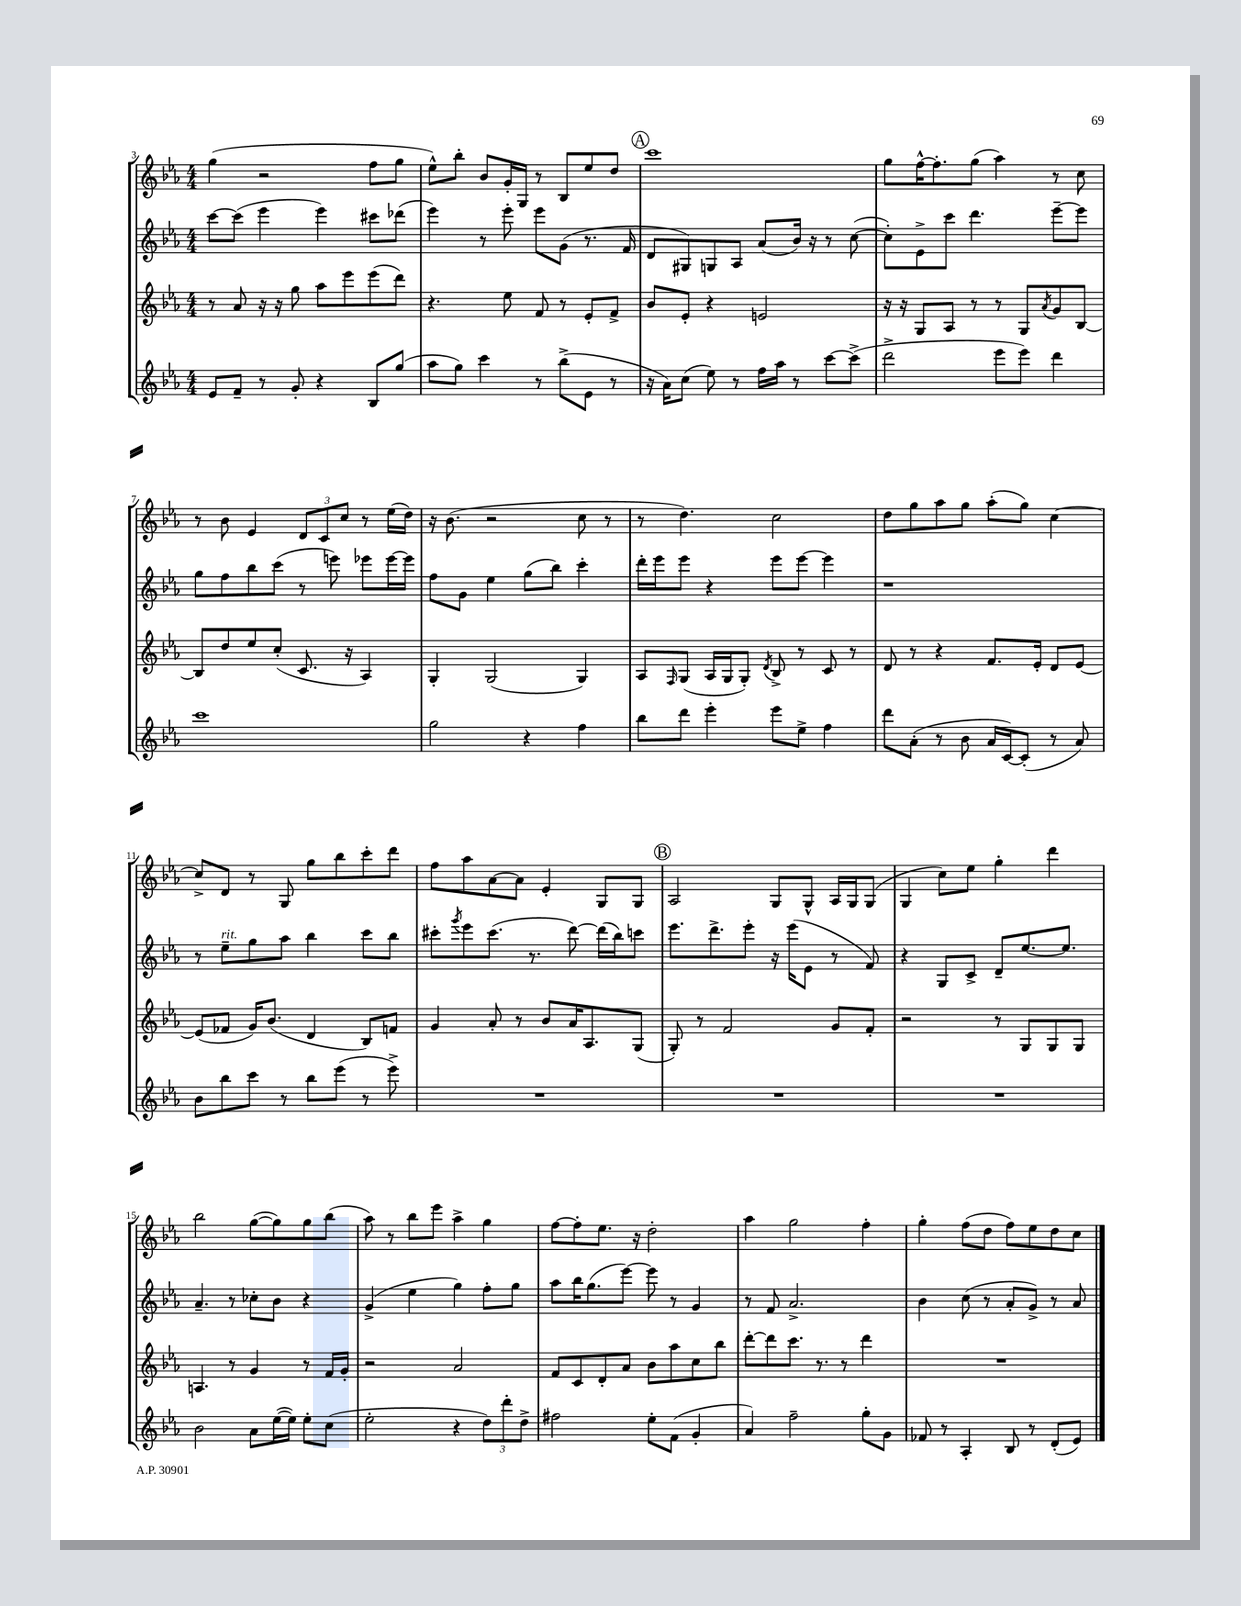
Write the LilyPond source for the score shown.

<<
\new StaffGroup <<
\new Staff = "s0" {
    \clef treble \key ees \major \numericTimeSignature \time 4/4
    g''4( r2 f''8 g''8 |
    ees''8-^) bes''8-. bes'8 g'16-. g16 r8 bes8 ees''8 d''8 |
    \mark \markup { \circle "A" } c'''1 |
    g''8 f''16~-^ f''8.-. g''8( aes''4) r8 c''8 |
    r8 bes'8 ees'4 \tuplet 3/2 { d'8 c'8 c''8 } r8 ees''16( d''16) |
    r16 bes'8.( r2 c''8 r8 |
    r8 d''4.) c''2 |
    d''8 g''8 aes''8 g''8 aes''8-.( g''8) c''4~ |
    c''8-> d'8 r8 g8 g''8 bes''8 c'''8-. d'''8 |
    f''8 aes''8 aes'8~ aes'8 ees'4-. g8 g8 |
    \mark \markup { \circle "B" } aes2 g8 g8-^ aes16 g16 g8( |
    g4 c''8) ees''8 g''4-. d'''4 |
    bes''2 g''8~( g''8) g''8 bes''8( |
    aes''8) r8 bes''8 ees'''8 aes''4-> g''4 |
    f''8~ f''8-. ees''8. r16 d''2-. |
    aes''4 g''2 f''4-. |
    g''4-. f''8( d''8 f''8) ees''8 d''8 c''8 \bar "|." |
}
\new Staff = "s1" {
    \clef treble \key ees \major \numericTimeSignature \time 4/4
    c'''8~ c'''8( ees'''4 ees'''4) cis'''8 des'''8( |
    ees'''4) r8 ees'''8-. ees'''8 g'8( r8. f'16 |
    \mark \markup { \circle "A" } d'8 gis8) g8 aes8 aes'8( bes'16) r16 r8 c''8~( |
    c''8-.) ees'8-> c'''8 d'''4. ees'''8~-- ees'''8 |
    g''8 f''8 bes''8 c'''8( r8 e'''8) ees'''8 ees'''16~ ees'''16 |
    f''8 g'8 ees''4 g''8( bes''8) c'''4-. |
    d'''16-. ees'''16 ees'''8 r4 ees'''8 ees'''8~ ees'''4 |
    r1 |
    r8 ees''8--^\markup { \italic "rit." } g''8 aes''8 bes''4 c'''8 bes''8 |
    cis'''8-. \acciaccatura { g'''8 } ees'''8 cis'''8.( r8. d'''8~) d'''16( bes''16) c'''8 |
    \mark \markup { \circle "B" } ees'''8. d'''8.-> ees'''8-. r16 ees'''16( ees'8 r8 f'8) |
    r4 g8 c'8-> d'8-- ees''8.~ ees''8. |
    aes'4.-- r8 ces''8-. bes'8 r4 |
    g'4->( ees''4 g''4) f''8-. g''8 |
    aes''8 bes''16 g''8.( ees'''8~) ees'''8 r8 g'4 |
    r8 f'8 aes'2.-> |
    bes'4 c''8( r8 aes'8-. g'8->) r8 aes'8 \bar "|." |
}
\new Staff = "s2" {
    \clef treble \key ees \major \numericTimeSignature \time 4/4
    r8 aes'8 r16 r16 g''8 aes''8 ees'''8 ees'''8( d'''8) |
    r4. ees''8 f'8 r8 ees'8-. f'8-> |
    \mark \markup { \circle "A" } bes'8 ees'8-. r4 e'2 |
    r16 r16 g8 aes8 r8 r8 g8 \acciaccatura { aes'8 } g'8 bes8~ |
    bes8 d''8 ees''8 c''8-.( c'8. r16 aes4) |
    g4-. g2( g4) |
    aes8 \grace { f16 } g8( aes16 g16 g8-.) \acciaccatura { d'8 } bes8-> r8 c'8 r8 |
    d'8 r8 r4 f'8. ees'16-. d'8 ees'8~ |
    ees'8( fes'8 g'16) bes'8.( d'4 bes8) f'8 |
    g'4 aes'8-. r8 bes'8 aes'16 aes8. g8( |
    \mark \markup { \circle "B" } g8-.) r8 f'2 g'8 f'8-. |
    r2 r8 g8 g8 g8 |
    a4. r8 g'4 r8 f'16 g'16-. |
    r2 aes'2 |
    f'8 c'8 d'8-. aes'8 bes'8 aes''8 c''8 bes''8 |
    d'''8~-. d'''8 c'''8. r8. r8 d'''4 |
    R1 \bar "|." |
}
\new Staff = "s3" {
    \clef treble \key ees \major \numericTimeSignature \time 4/4
    ees'8 f'8-- r8 g'8-. r4 bes8 g''8( |
    aes''8 g''8) c'''4 r8 bes''8->( ees'8 r8 |
    \mark \markup { \circle "A" } r16 aes'16) c''8( ees''8) r8 f''16 aes''16 r8 c'''8~ c'''8->( |
    d'''2-> ees'''8 ees'''8) d'''4 |
    c'''1 |
    g''2 r4 f''4 |
    bes''8 d'''8 ees'''4-. ees'''8 ees''8-> f''4 |
    d'''8 aes'8-.( r8 bes'8 aes'16 c'16~) c'8-.( r8 aes'8) |
    bes'8 bes''8 c'''8 r8 bes''8 ees'''8( r8 ees'''8->) |
    R1 |
    \mark \markup { \circle "B" } R1 |
    R1 |
    bes'2 aes'8 ees''16~( ees''16) ees''8-. c''8( |
    ees''2-. r4 \tuplet 3/2 { d''8) d'''8-. d''8-> } |
    fis''2 ees''8-. f'8( g'4-. |
    aes'4) f''2-- g''8-. g'8 |
    fes'8 r8 aes4-. bes8 r8 d'8-.( ees'8) \bar "|." |
}
>>
>>
\layout { \context { \Score currentBarNumber = #3 } }
